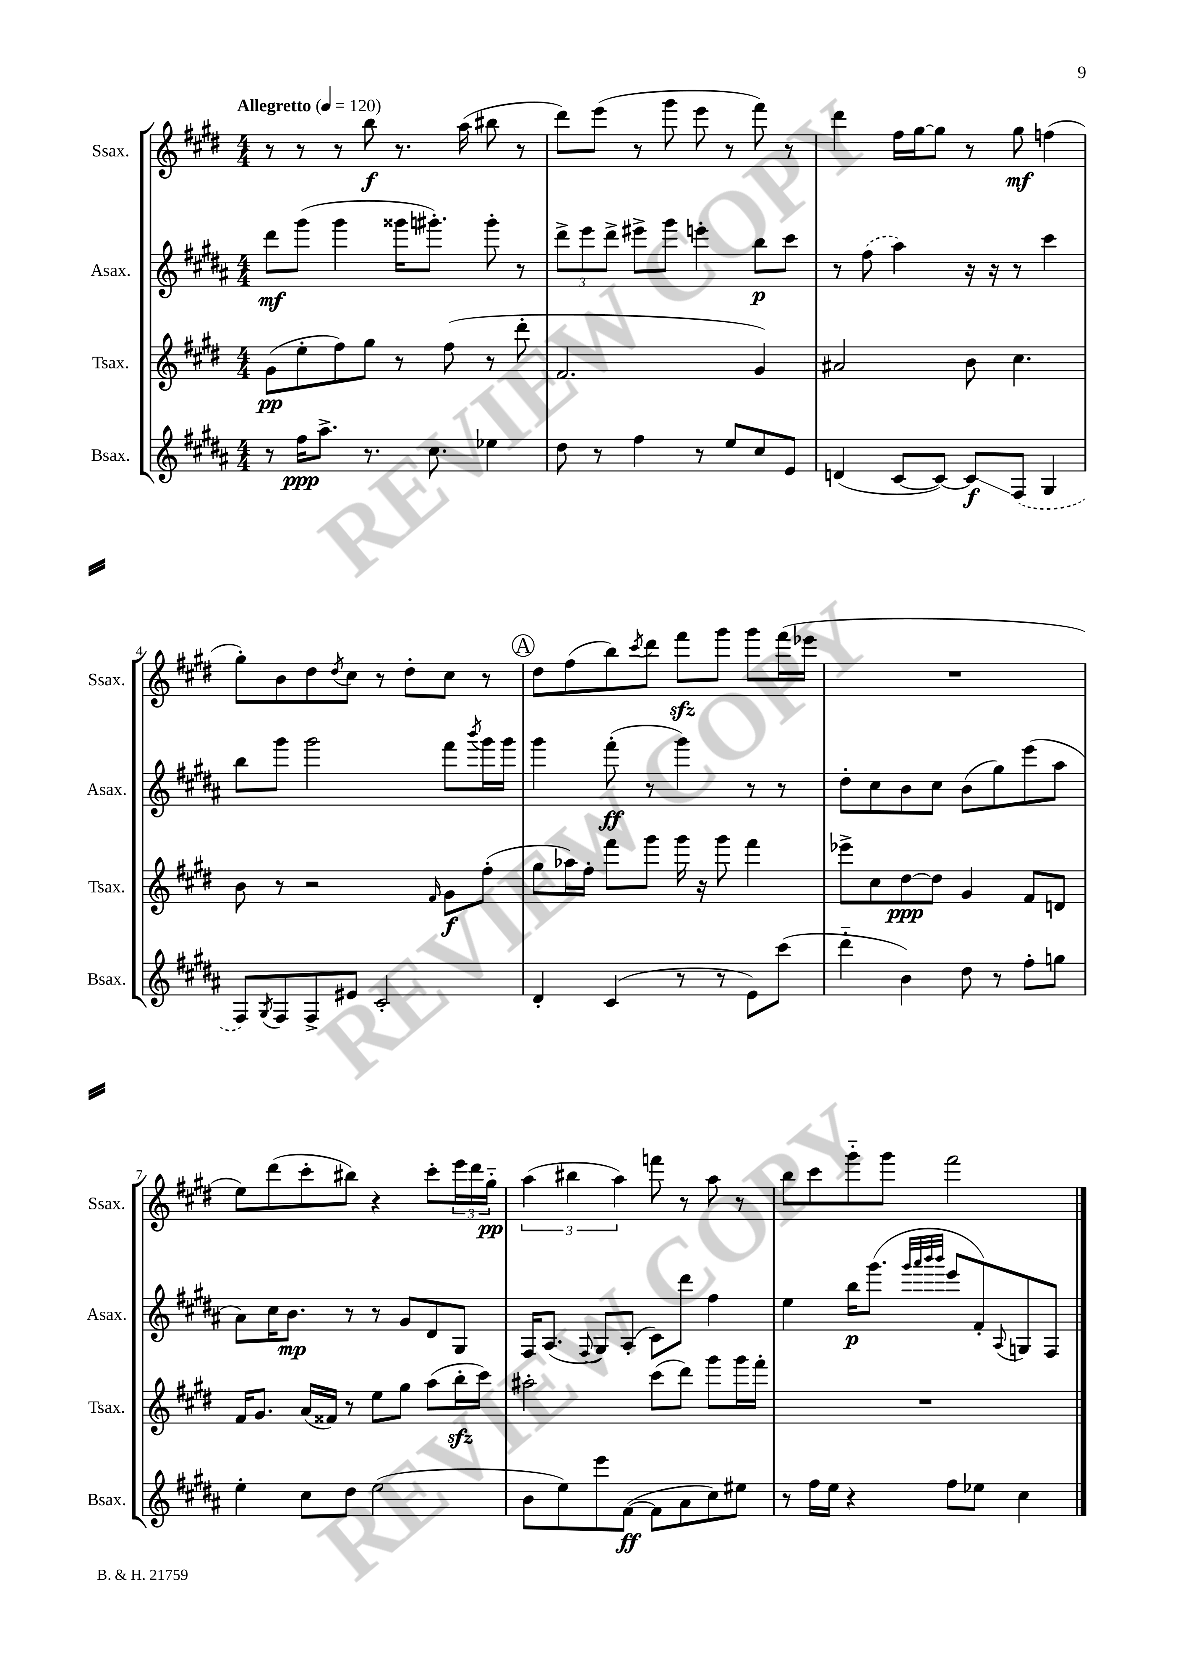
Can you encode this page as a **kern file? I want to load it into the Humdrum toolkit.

**kern	**kern	**kern	**kern
*staff4	*staff3	*staff2	*staff1
*clefG2	*clefG2	*clefG2	*clefG2
*k[f#c#g#d#a#]	*k[f#c#g#d#]	*k[f#c#g#d#a#]	*k[f#c#g#d#]
*M4/4	*M4/4	*M4/4	*M4/4
*MM120	*MM120	*MM120	*MM120
8r	(8g#	8ddd#	8r
16ff#	8ee'	(8ggg#	8r
8.aa#^	.	.	.
.	8ff#)	4ggg#	8r
8.r	8gg#	.	8bb
.	8r	16ggg##	8.r
8.cc#	.	8.ggg#')	.
.	(8ff#	.	.
.	.	.	(16aa
4ee-	8r	8ggg#'	8bb#
.	8ddd#'	8r	8r
=	=	=	=
8dd#	2.f#	12ddd#^	8ddd#)
.	.	12eee	.
8r	.	.	(8eee
.	.	12ddd#^	.
4ff#	.	8eee#^	8r
.	.	8ggg#	8ggg#
8r	.	4eee'	8eee
8ee	.	.	8r
8cc#	4g#)	8bb	8fff#)
8e	.	8ccc#	8r
=	=	=	=
(4d	2a#	8r	4ddd#
.	.	(8ff#	.
[8c#	.	4aa#)	16ff#
.	.	.	[16gg#
8c#_)	.	.	8gg#]
8c#]	8b	16r	8r
.	.	16r	.
(8F#	4.cc#	8r	8gg#
4G#	.	4ccc#	(4ff
=	=	=	=
8F#)	8b	8bb	8gg#')
8qG#	.	.	.
8F#	8r	8ggg#	8b
8F#^	2r	2ggg#	8dd#
.	.	.	8qdd#
8e#	.	.	8cc#
2c#'	.	.	8r
.	.	.	8dd#'
.	16qqf#	.	.
.	8g#	8fff#	8cc#
.	.	8qbbb	.
.	(8ff#'	16ggg#	8r
.	.	16ggg#	.
=	=	=	=
4d#'	8gg#	4ggg#	8dd#
.	16aa-)	.	(8ff#
.	16ff#'	.	.
(4c#	8fff#	(8fff#'	8bb)
.	.	.	8qccc#
.	8ggg#	8r	8ddd#
8r	16ggg#	4ggg#)	8fff#
.	16r	.	.
8r	8ggg#	.	8ggg#
8e)	4fff#	8r	8ggg#
(8ccc#	.	8r	(16fff#
.	.	.	16eee-
=	=	=	=
4ddd#'~	8eee-^	8dd#'	1r
.	8cc#	8cc#	.
4b)	[8dd#	8b	.
.	8dd#]	8cc#	.
8dd#	4g#	(8b	.
8r	.	8gg#)	.
8ff#'	8f#	(8eee	.
8gg	8d	8aa#	.
=	=	=	=
4ee'	16f#	8a#)	8ee)
.	8.g#	.	.
.	.	16cc#	(8ddd#
.	.	8.b	.
8cc#	(16a	.	8ccc#'
.	16f##)	.	.
8dd#	8r	8r	8bb#)
(2ee	8ee	8r	4r
.	8gg#	8g#	.
.	(8aa	8d#	8ccc#'
.	16bb'	8G#	24eee
.	.	.	24ddd#
.	16ccc#)	.	.
.	.	.	24gg#'~
=	=	=	=
8b	2aa#'	16F#	(6aa
.	.	(8.A#	.
8ee)	.	.	.
.	.	.	6bb#
.	.	8qqF#	.
8eee	.	8G#)	.
.	.	.	6aa)
([8f#	.	(8A#'	.
8f#]	(8ccc#	8c#)	8fff
8a#	8ddd#)	8ddd#	8r
8cc#)	8ggg#	4ff#	8aa
8ee#	16ggg#	.	8r
.	16fff#'	.	.
=	=	=	=
8r	1r	4ee	8bb
16ff#	.	.	8ccc#
16ee	.	.	.
4r	.	16bb	8ggg#'~
.	.	(8.ggg#	.
.	.	.	8ggg#
.	.	32qqggg#	.
.	.	32qqaaa#	.
.	.	32qqbbb	.
.	.	32qqbbb	.
8ff#	.	8eee	2fff#
8ee-	.	8f#')	.
.	.	8qqA#	.
4cc#	.	8G	.
.	.	8F#	.
==	==	==	==
*-	*-	*-	*-
